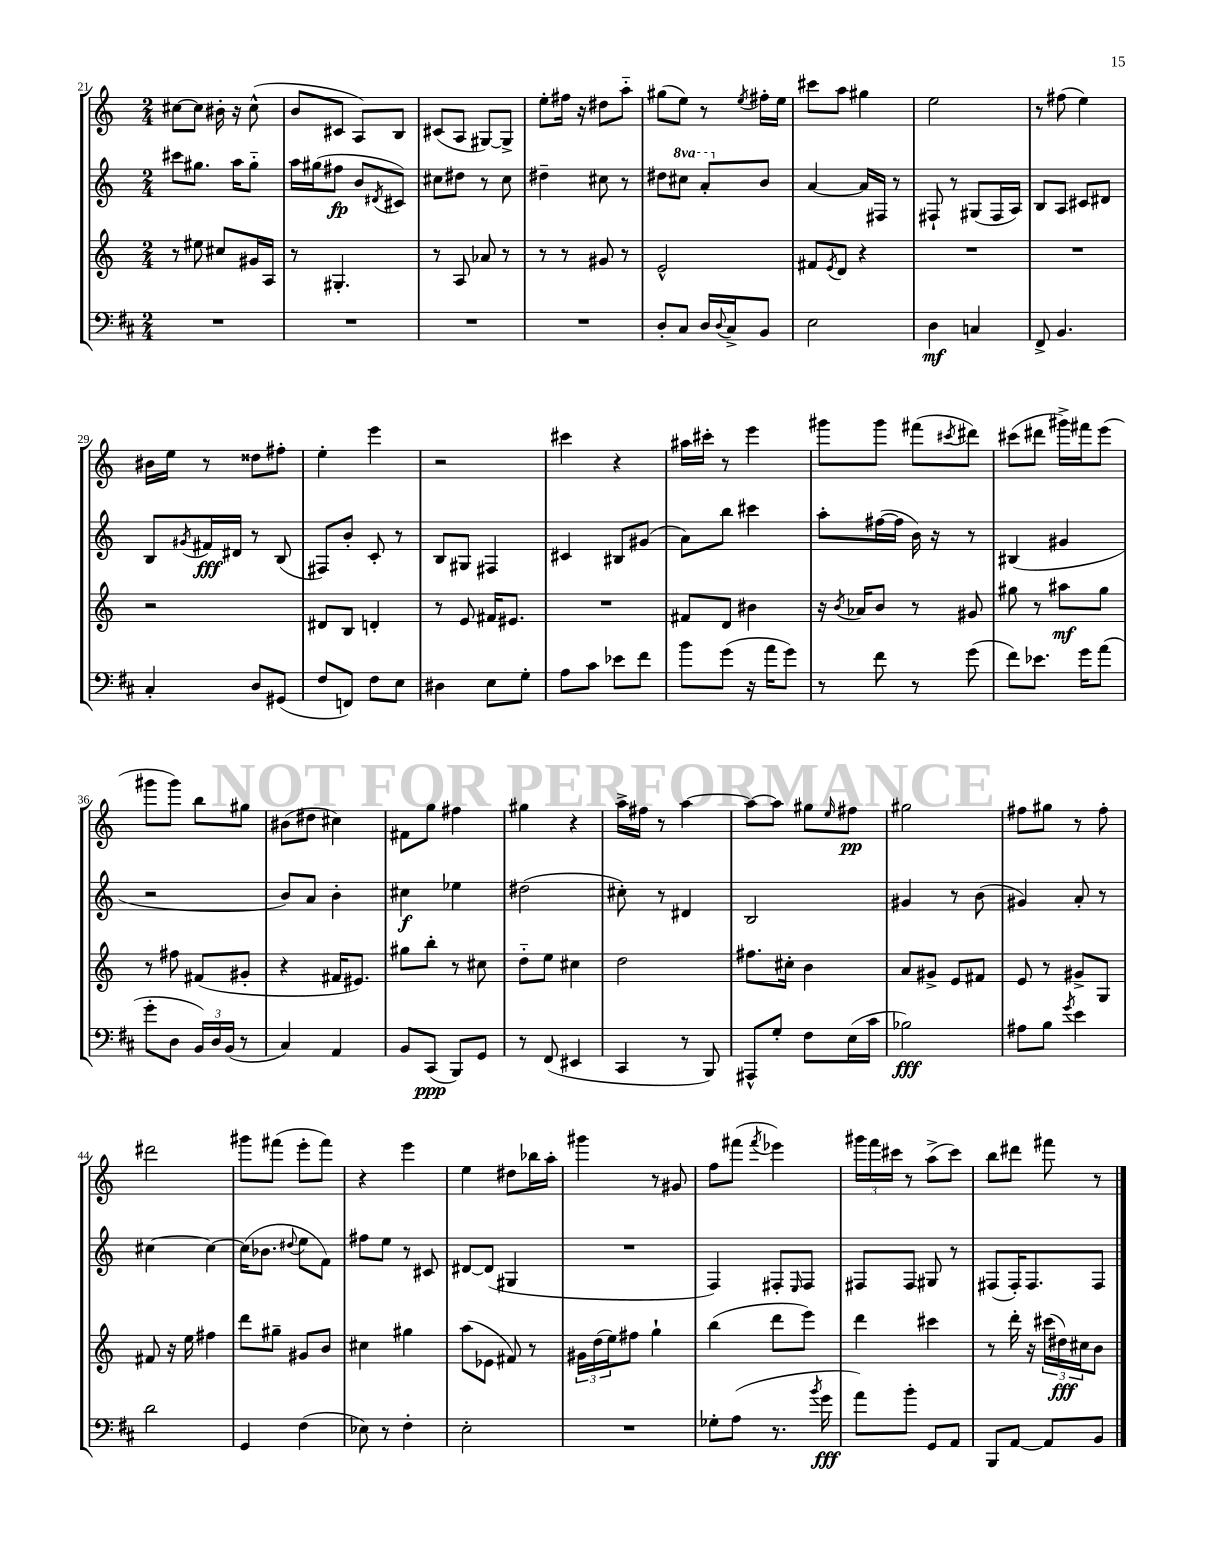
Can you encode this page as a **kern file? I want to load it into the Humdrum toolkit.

**kern	**dynam	**kern	**dynam	**kern	**dynam	**kern	**dynam
*part4	*part4	*part3	*part3	*part2	*part2	*part1	*part1
*staff4	*staff4	*staff3	*staff3	*staff2	*staff2	*staff1	*staff1
*clefF4	*	*clefG2	*	*clefG2	*	*clefG2	*
*k[f#c#]	*	*k[]	*	*k[]	*	*k[]	*
*M2/4	*	*M2/4	*	*M2/4	*	*M2/4	*
=21	=21	=21	=21	=21	=21	=21	=21
2r	.	8r	.	8ccc#X\L	.	[8cc#X\L	.
.	.	8ee#X\	.	8.gg#X\J	.	8cc#\J]	.
.	.	8cc#X/L	.	.	.	16b#X'\	.
.	.	.	.	16aa\KL	.	16r	.
.	.	16g#X/L	.	8gg#\J	.	(8cc#^^\	.
.	.	16A/JJ	.	.	.	.	.
=22	=22	=22	=22	=22	=22	=22	=22
2r	.	8r	.	16aa\LL	.	8b/L	.
.	.	.	.	(16gg#X\J	.	.	.
.	.	4.G#X'/	.	8ff#X\J	fp	8c#X/J	.
.	.	.	.	8b/L	.	8A/L)	.
.	.	.	.	8qd#X/	.	.	.
.	.	.	.	8c#X/J)	.	8B/J	.
=23	=23	=23	=23	=23	=23	=23	=23
2r	.	8r	.	8cc#X\L	.	(8c#X/L	.
.	.	8A/	.	8dd#X\J	.	8A/J	.
.	.	8a-X/	.	8r	.	[8G#X/L)	.
.	.	8r	.	8cc#\	.	8G#^/J]	.
=24	=24	=24	=24	=24	=24	=24	=24
2r	.	8r	.	4dd#X~\	.	8ee'\L	.
.	.	8r	.	.	.	16ff#X\Jk	.
.	.	.	.	.	.	16r	.
.	.	8g#X/	.	8cc#X\	.	8dd#X\L	.
.	.	8r	.	8r	.	8aa\J	.
=25	=25	=25	=25	=25	=25	=25	=25
8D'/L	.	2e^^/	.	8dd#X\L	.	(8gg#X\L	.
*	*	*	*	*8va	*	*	*
8C#/J	.	.	.	8ccc#X\J	.	8ee\J)	.
16D/LL	.	.	.	8aa'/L	.	8r	.
8qqD/	.	.	.	.	.	.	.
16C#^/J	.	.	.	.	.	.	.
.	.	.	.	.	.	8qee/	.
*	*	*	*	*X8va	*	*	*
8BB/J	.	.	.	8b/J	.	16ff#X'\LL	.
.	.	.	.	.	.	16ee\JJ	.
=26	=26	=26	=26	=26	=26	=26	=26
2E\	.	8f#X/L	.	[4a/	.	8ccc#X\L	.
.	.	8qe/	.	.	.	.	.
.	.	8d/J	.	.	.	8aa\J	.
.	.	4r	.	16a/LL]	.	4gg#X\	.
.	.	.	.	16F#X/JJ	.	.	.
.	.	.	.	8r	.	.	.
=27	=27	=27	=27	=27	=27	=27	=27
4D\	mf	2r	.	8F#X`/	.	2ee\	.
.	.	.	.	8r	.	.	.
4Cn/	.	.	.	(8G#X/L	.	.	.
.	.	.	.	16F#/L	.	.	.
.	.	.	.	16A/JJ)	.	.	.
=28	=28	=28	=28	=28	=28	=28	=28
8FF#^/	.	2r	.	8B/L	.	8r	.
4.BB/	.	.	.	8A/J	.	(8ff#X\	.
.	.	.	.	8c#X/L	.	4ee\)	.
.	.	.	.	8d#X/J	.	.	.
!!LO:LB:g=z
=29	=29	=29	=29	=29	=29	=29	=29
4C#'/	.	2r	.	8B/L	.	16b#X\LL	.
.	.	.	.	.	.	16ee\JJ	.
.	.	.	.	8qg#X/	.	.	.
.	.	.	.	16f#X/L	fff	8r	.
.	.	.	.	16d#X/JJ	.	.	.
8D/L	.	.	.	8r	.	8dd##X\L	.
(8GG#X/J	.	.	.	(8B/	.	8ff#X'\J	.
=30	=30	=30	=30	=30	=30	=30	=30
8F#/L	.	8d#X/L	.	8F#X/L)	.	4ee'\	.
8FFn/J)	.	8B/J	.	8b'/J	.	.	.
8F#\L	.	4dn'/	.	8c'/	.	4eee\	.
8E\J	.	.	.	8r	.	.	.
=31	=31	=31	=31	=31	=31	=31	=31
4D#X\	.	8r	.	8B/L	.	2r	.
.	.	8e/	.	8G#X/J	.	.	.
8E\L	.	16f#X/KL	.	4F#X/	.	.	.
.	.	8.e#X/J	.	.	.	.	.
8G'\J	.	.	.	.	.	.	.
=32	=32	=32	=32	=32	=32	=32	=32
8A\L	.	2r	.	4c#X/	.	4ccc#X\	.
8c#\J	.	.	.	.	.	.	.
8e-X\L	.	.	.	8B#X/L	.	4r	.
8f#\J	.	.	.	(8g#X/J	.	.	.
=33	=33	=33	=33	=33	=33	=33	=33
8b\L	.	8f#X/L	.	8a\L)	.	16aa#X\LL	.
.	.	.	.	.	.	16ccc#X'\JJ	.
(8g\J	.	8d/J	.	8bb\J	.	8r	.
16r	.	4b#X\	.	4ccc#X\	.	4eee\	.
16a\KL	.	.	.	.	.	.	.
8g\J)	.	.	.	.	.	.	.
=34	=34	=34	=34	=34	=34	=34	=34
8r	.	16r	.	8aa'\L	.	8ggg#X\L	.
.	.	8qb/	.	.	.	.	.
.	.	16a-X/KL	.	.	.	.	.
8f#\	.	8b/J	.	([16ff#X\L	.	8ggg#\J	.
.	.	.	.	16ff#\JJ]	.	.	.
8r	.	8r	.	16b\)	.	(8fff#X\L	.
.	.	.	.	16r	.	.	.
.	.	.	.	.	.	8qccc#X/	.
(8g\	.	8g#X/	.	8r	.	8ddd#X\J)	.
=35	=35	=35	=35	=35	=35	=35	=35
8f#\L)	.	8gg#X\	.	(4B#X/	.	(8ccc#X\L	.
8.e-X\J	.	8r	.	.	.	8ddd#X\J	.
.	.	8aa#X\L	mf	4g#X/	.	16ggg#X^\LL)	.
16g\KL	.	.	.	.	.	16fff#X\J	.
(8a\J	.	8gg#\J	.	.	.	(8eee\J	.
!!LO:LB:g=z
=36	=36	=36	=36	=36	=36	=36	=36
8g'\L	.	8r	.	2r	.	8ggg#X\L	.
8D\J	.	8ff#X\	.	.	.	8ggg#\J)	.
24BB/LL)	.	(8f#X/L	.	.	.	8bb\L	.
24D/	.	.	.	.	.	.	.
(24BB/JJ	.	.	.	.	.	.	.
8r	.	8g#X'/J	.	.	.	8gg#X\J	.
=37	=37	=37	=37	=37	=37	=37	=37
4C#/)	.	4r	.	8b/L)	.	(8b#X\L	.
.	.	.	.	8a/J	.	8dd#X\J	.
4AA/	.	16f#X/KL	.	4b'\	.	4cc#X\)	.
.	.	8.e#X/J)	.	.	.	.	.
=38	=38	=38	=38	=38	=38	=38	=38
8BB/L	.	8gg#X\L	.	4cc#X\	f	8f#X\L	.
(8CC#/J	ppp	8bb'\J	.	.	.	8gg\J	.
8BBB/L)	.	8r	.	4ee-X\	.	4ff#X\	.
8GG/J	.	8cc#X\	.	.	.	.	.
=39	=39	=39	=39	=39	=39	=39	=39
8r	.	8dd\L	.	(2dd#X\	.	4gg#X\	.
(8FF#/	.	8ee\J	.	.	.	.	.
4EE#X/	.	4cc#X\	.	.	.	4r	.
=40	=40	=40	=40	=40	=40	=40	=40
4CC#/	.	2dd\	.	8cc#X'\)	.	16aa^\LL	.
.	.	.	.	.	.	16ff#X\JJ	.
.	.	.	.	8r	.	8r	.
8r	.	.	.	4d#X/	.	[4aa\	.
8BBB/)	.	.	.	.	.	.	.
=41	=41	=41	=41	=41	=41	=41	=41
8AAA#X^^/L	.	8.ff#X\L	.	2B/	.	8aa\L_	.
8G'/J	.	.	.	.	.	8aa\J]	.
.	.	16cc#X'\Jk	.	.	.	.	.
8F#\L	.	4b\	.	.	.	8gg#X\L	.
.	.	.	.	.	.	16qqee/	.
(16E\L	.	.	.	.	.	8ff#X\J	pp
16c#\JJ	.	.	.	.	.	.	.
=42	=42	=42	=42	=42	=42	=42	=42
2B-X\)	fff	8a/L	.	4g#X/	.	2gg#X\	.
.	.	8g#X^/J	.	.	.	.	.
.	.	8e/L	.	8r	.	.	.
.	.	8f#X/J	.	(8b\	.	.	.
=43	=43	=43	=43	=43	=43	=43	=43
8A#X\L	.	8e/	.	4g#X/)	.	8ff#X\L	.
8B\J	.	8r	.	.	.	8gg#X\J	.
8qg/	.	.	.	.	.	.	.
4e\	.	8g#X^/L	.	8a'/	.	8r	.
.	.	8G/J	.	8r	.	8ff#'\	.
!!LO:LB:g=z
=44	=44	=44	=44	=44	=44	=44	=44
2d\	.	8f#X/	.	[4cc#X\	.	2ddd#X\	.
.	.	16r	.	.	.	.	.
.	.	16ee\	.	.	.	.	.
.	.	4ff#X\	.	4cc#\_	.	.	.
=45	=45	=45	=45	=45	=45	=45	=45
4GG/	.	8ddd\L	.	(16cc#\KL]	.	8ggg#X\L	.
.	.	.	.	8.b-X\J	.	.	.
.	.	8gg#X~\J	.	.	.	(8fff#X\J	.
.	.	.	.	8qqdd#X/	.	.	.
(4F#\	.	8g#X/L	.	8ee\L	.	8eee'\L	.
.	.	8b/J	.	8f\J)	.	8fff#\J)	.
=46	=46	=46	=46	=46	=46	=46	=46
8E-X\)	.	4cc#X\	.	8ff#X\L	.	4r	.
8r	.	.	.	8ee\J	.	.	.
4F#'\	.	4gg#X\	.	8r	.	4eee\	.
.	.	.	.	8c#X/	.	.	.
=47	=47	=47	=47	=47	=47	=47	=47
2E'\	.	(8aa\L	.	[8d#X/L	.	4ee\	.
.	.	8e-X\J	.	(8d#/J]	.	.	.
.	.	8f#X/)	.	4G#X/	.	8dd#X\L	.
.	.	8r	.	.	.	16bb-X\L	.
.	.	.	.	.	.	16aa'\JJ	.
=48	=48	=48	=48	=48	=48	=48	=48
2r	.	24g#X\LL	.	2r	.	4ggg#X\	.
.	.	(24dd\	.	.	.	.	.
.	.	24ee\J)	.	.	.	.	.
.	.	8ff#X\J	.	.	.	.	.
.	.	4gg`\	.	.	.	8r	.
.	.	.	.	.	.	8g#X/	.
=49	=49	=49	=49	=49	=49	=49	=49
8G-X'\L	.	(4bb\	.	4F/)	.	8ff\L	.
(8A\J	.	.	.	.	.	(8fff#X\J	.
.	.	.	.	.	.	8qfff#/	.
8.r	.	8ddd\L	.	8F#X'/L	.	4eee-X\)	.
.	.	.	.	16qqE/	.	.	.
.	.	8eee\J)	.	8F#/J	.	.	.
8qb/	.	.	.	.	.	.	.
16g\	fff	.	.	.	.	.	.
=50	=50	=50	=50	=50	=50	=50	=50
8a\L)	.	4ddd\	.	8F#X/L	.	24ggg#X\LL	.
.	.	.	.	.	.	24fff\	.
.	.	.	.	.	.	24ccc#X\JJ	.
8b'\J	.	.	.	8F#/J	.	8r	.
8GG/L	.	4ccc#X\	.	8G#X/	.	(8aa^\L	.
8AA/J	.	.	.	8r	.	8ccc#\J)	.
=51	=51	=51	=51	=51	=51	=51	=51
8BBB/L	.	8r	.	(8F#X/L	.	8bb\L	.
[8AA/J	.	16ddd'\	.	16F#'/K)	.	8ddd#X\J	.
.	.	16r	.	8.F#/	.	.	.
8AA/L]	.	(24ccc#X\LL	.	.	.	8fff#X\	.
.	.	24dd#X\)	fff	.	.	.	.
.	.	24cc#X\J	.	.	.	.	.
8BB/J	.	8b\J	.	8F#/J	.	8r	.
==	==	==	==	==	==	==	==
*-	*-	*-	*-	*-	*-	*-	*-
